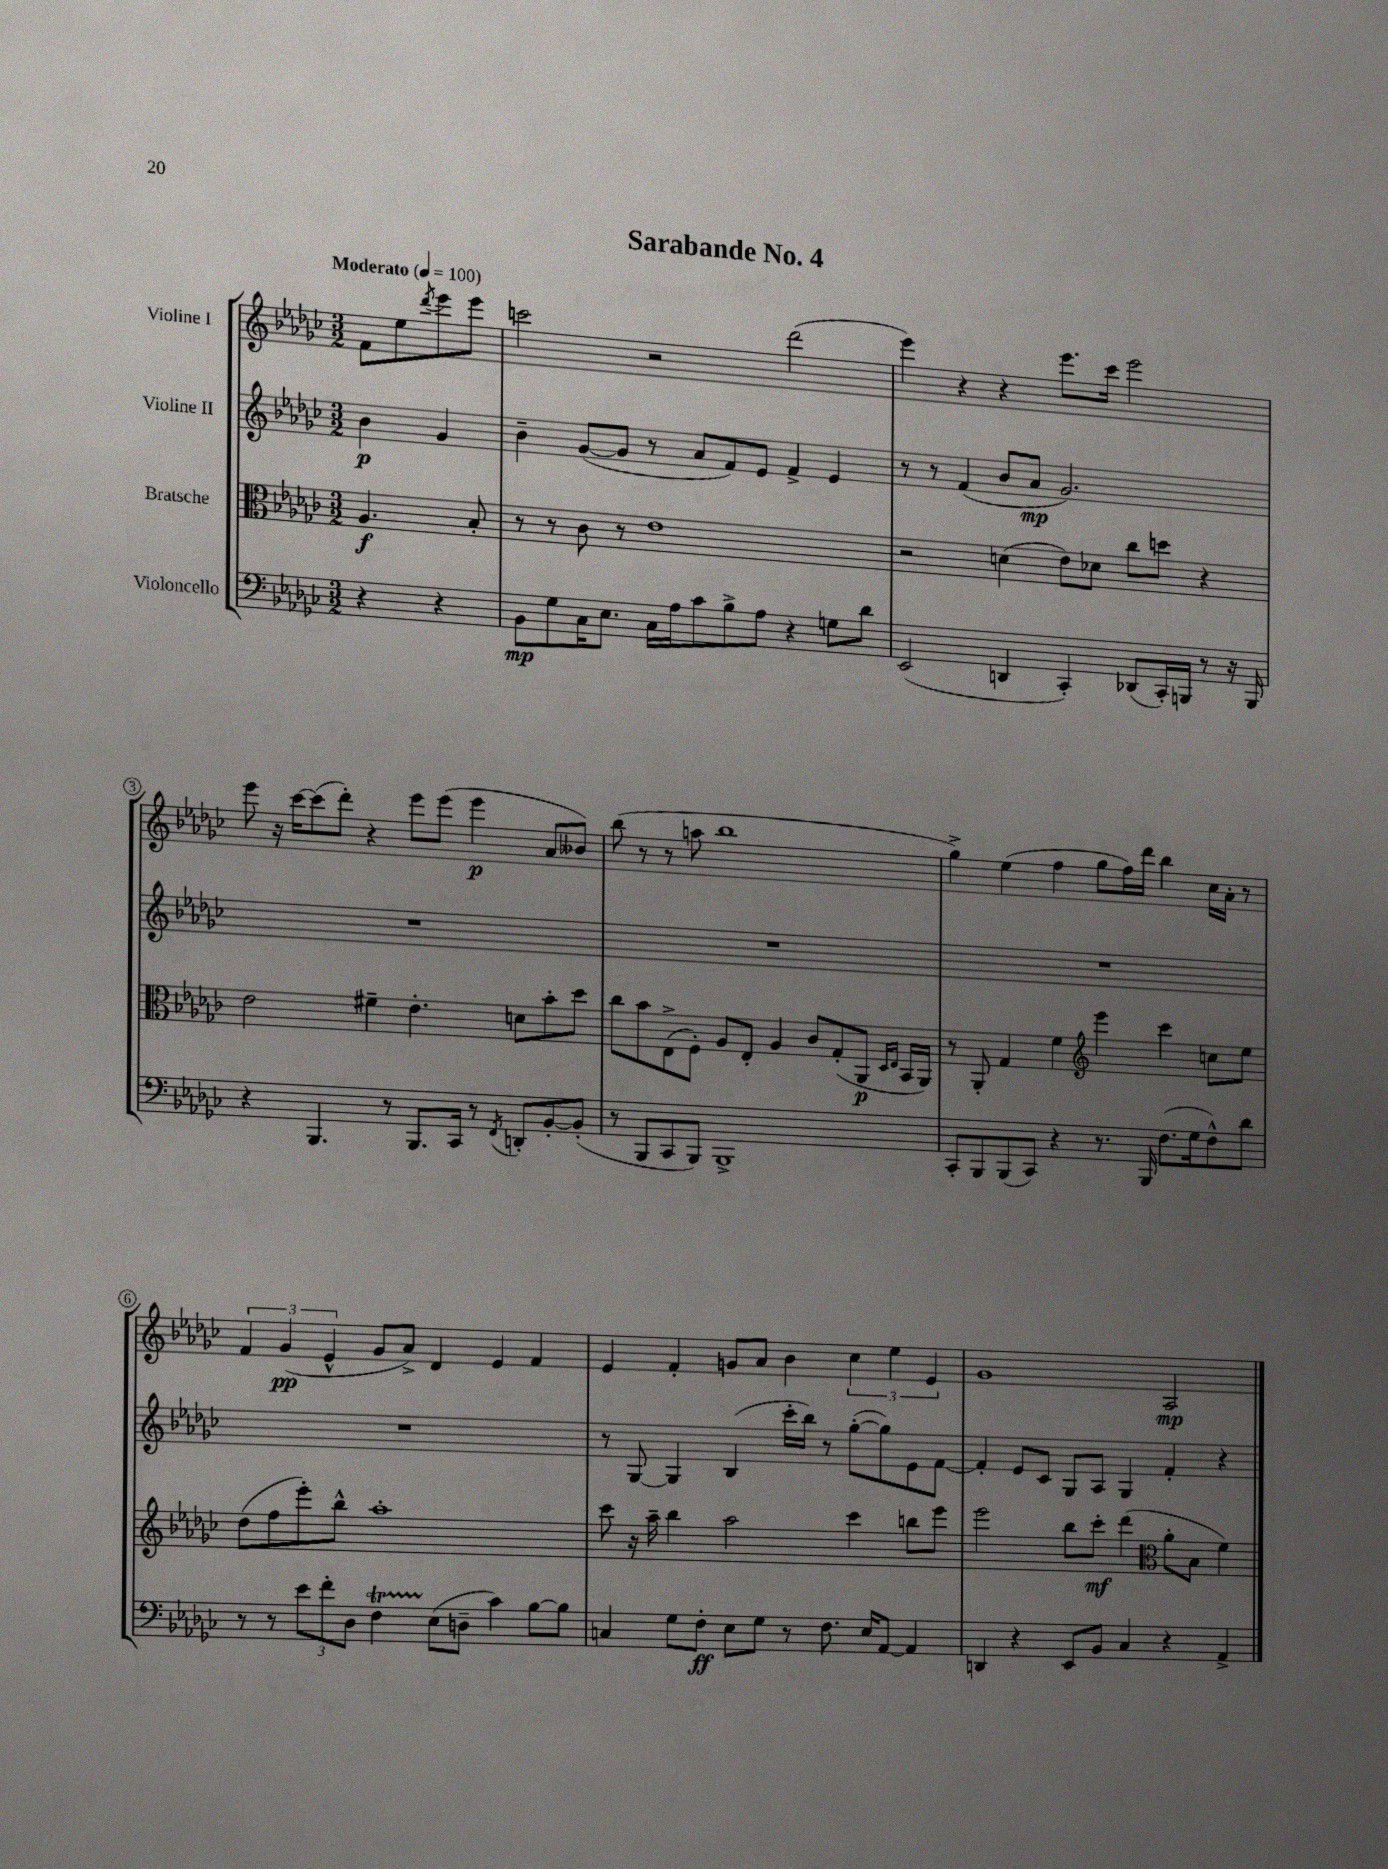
\header { title = "Sarabande No. 4" }
<<
\new StaffGroup <<
\new Staff = "s0" \with { instrumentName = "Violine I" } {
    \clef treble \key ges \major \numericTimeSignature \time 3/2 \partial 2 \tempo "Moderato" 4 = 100
    f'8 ees''8 \acciaccatura { des'''8 } ees'''8 ees'''8 |
    c'''2 r2 des'''2( |
    ees'''4) r4 r4 ees'''8. ces'''16 ees'''2 |
    ees'''8 r16 ces'''16~ ces'''8( des'''8-.) r4 ees'''8 ees'''8( ees'''4\p aes'8 beses'8) |
    bes''8( r8 r8 a''8 bes''1 |
    ges''4->) ees''4( f''4 ges''8 f''16) des'''16 bes''4 ces''16 aes'16-. r8 |
    \tuplet 3/2 { f'4 ges'4\pp( ees'4-^ } ges'8 aes'8->) des'4 ees'4 f'4 |
    ees'4 f'4-. g'8 aes'8 bes'4 \tuplet 3/2 { ces''4 ees''4 ees'4 } |
    ges'1 aes2\mp \bar "|." |
}
\new Staff = "s1" \with { instrumentName = "Violine II" } {
    \clef treble \key ges \major \numericTimeSignature \time 3/2 \partial 2
    bes'4\p ges'4 |
    bes'4-- ges'8~( ges'8 r8 aes'8 f'8) ees'8 f'4-> ees'4 |
    r8 r8 f'4( bes'8 aes'8\mp ges'2.) |
    R1. |
    R1. |
    R1. |
    R1. |
    r8 ges8~ ges4 bes4( ces'''16-. bes''16) r8 ges''8~-.( ges''8) ees'8 f'8~ |
    f'4-. ees'8 ces'8 ges8 aes8 ges4 f'4-. r4 \bar "|." |
}
\new Staff = "s2" \with { instrumentName = "Bratsche" } {
    \clef alto \key ges \major \numericTimeSignature \time 3/2 \partial 2
    aes4.\f bes8-. |
    r8 r8 ces'8 r8 ees'1 |
    r2 d'4( ees'8) des'8 ces''8 d''8 r4 |
    ees'2 fis'4-- ees'4.-. d'8 bes'8-. des''8 |
    ces''8 bes'8 ees8->( f8-.) aes8 ees8-. aes4 ces'8 ges8-.( aes,8\p \grace { des16 ees16 } bes,16 aes,16) |
    r8 aes,8-. ges4 f'4 \clef treble ees'''4 ces'''4 c''8 ees''8 |
    des''8( f''8 ees'''8-.) bes''8-^ aes''1-. |
    ces'''8 r16 aes''16-- bes''4 aes''2 ces'''4 b''8 ees'''8 |
    ees'''2 bes''8 ces'''8-.\mf des'''4( \clef alto aes'8-. bes8 f'4) \bar "|." |
}
\new Staff = "s3" \with { instrumentName = "Violoncello" } {
    \clef bass \key ges \major \numericTimeSignature \time 3/2 \partial 2
    r4 r4 |
    bes,8\mp ges8 ces16 ees8. ces16 aes16 ces'8 bes8-> aes8 r4 g8 des'8 |
    ees,2( d,4 ces,4-.) des,8( ces,16-.) b,,16 r8 r16 b,,16 |
    r4 bes,,4. r8 bes,,8. ces,16 r8 \acciaccatura { f,8 } d,8-. bes,8~-. bes,8-.( |
    r8 bes,,8 ces,8 bes,,8) bes,,1-> |
    ces,8-. bes,,8 bes,,8( ces,8) r4 r8. bes,,16 f8.( ges16 f8-^) des'8 |
    r8 r8 \tuplet 3/2 { ees'8 f'8-. des8 } f4\startTrillSpan ees8\stopTrillSpan( d8-- ces'4) bes8~ bes8 |
    c4 ges8 f8-.\ff ees8 ges8 r8 f8. ees16 aes,8~ aes,4 |
    d,4 r4 ees,8 bes,8 ces4 r4 aes,4-> \bar "|." |
}
>>
>>
\layout { \context { \Score \override BarNumber.stencil = #(make-stencil-circler 0.1 0.3 ly:text-interface::print) } }
